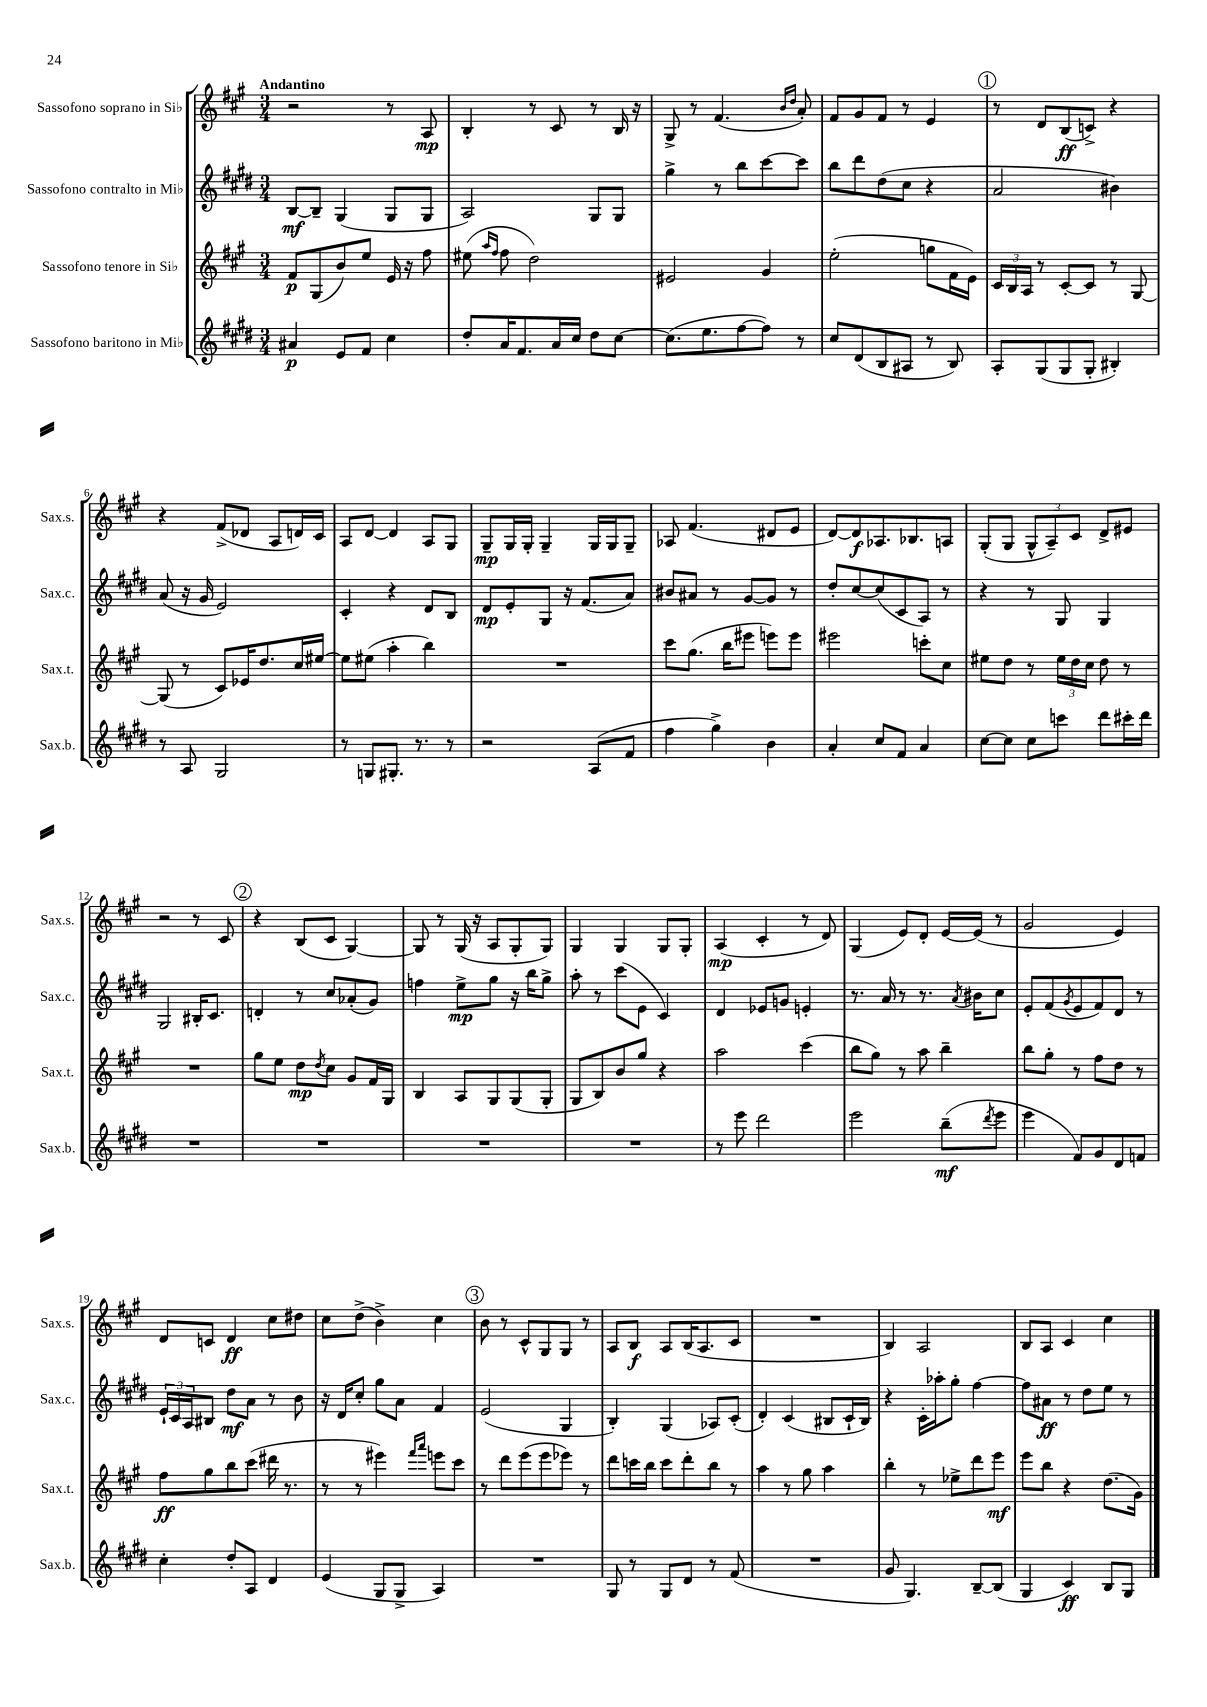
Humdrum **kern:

**kern	**kern	**kern	**kern
*staff4	*staff3	*staff2	*staff1
*clefG2	*clefG2	*clefG2	*clefG2
*k[f#c#g#d#]	*k[f#c#g#]	*k[f#c#g#d#]	*k[f#c#g#]
*M3/4	*M3/4	*M3/4	*M3/4
4a#	8f#	[8B	2r
.	(8G#	8B~]	.
8e	8b)	(4G#	.
8f#	8ee	.	.
4cc#	16e	8G#	8r
.	16r	.	.
.	8ff#	8G#	8A
=	=	=	=
8dd#'	(8ee#	2A)	4B'
.	16qqaa	.	.
.	16qqff#	.	.
16a	8ff#	.	.
8.f#	.	.	.
.	2dd)	.	8r
16a	.	.	8c#
16cc#	.	.	.
8dd#	.	8G#	8r
[8cc#	.	8G#	16B
.	.	.	16r
=	=	=	=
(8.cc#]	2e#	4gg#^	8G#^
.	.	.	8r
8.ee	.	.	.
.	.	8r	(4.f#
[8ff#	.	8bb	.
8ff#])	4g#	[8ccc#	.
.	.	.	16qqb
.	.	.	16qqdd
8r	.	8ccc#]	8a')
=	=	=	=
8cc#	(2ee'	8bb	8f#
(8d#	.	8ddd#	8g#
8B	.	(8dd#	8f#
8A#	.	8cc#	8r
8r	8gg	4r	4e
8B)	16f#	.	.
.	16e)	.	.
=	=	=	=
8A'	24c#	2a	8r
.	24B	.	.
.	24A	.	.
(8G#	8r	.	8d
8G#	[8c#'	.	(8B
8G#'	8c#]	.	8c^)
4B#')	8r	4b#)	4r
.	[8G#	.	.
=	=	=	=
8r	(8G#]	(8a	4r
8A	8r	16r	.
.	.	16g#	.
2G#	8c#)	2e)	(8f#^
.	16e-	.	8d-
.	8.dd	.	.
.	.	.	8A
.	16cc#	.	16d)
.	[16ee#	.	16c#
=	=	=	=
8r	8ee#]	4c#'	8A
8G	(8ee#	.	[8d
8.G#'	4aa'	4r	4d]
8.r	.	.	.
.	4bb)	8d#	8A
8r	.	8B	8G#
=	=	=	=
2r	2.r	8d#	8G#~
.	.	8e'	16G#
.	.	.	16G#'
.	.	8G#	4G#~
.	.	16r	.
.	.	(8.f#	.
(8A	.	.	16G#
.	.	.	16G#
8f#	.	8a)	8G#~
=	=	=	=
4ff#	8ccc#	8b#	8A-
.	(8.gg#	8a#	(4.f#
4gg#^)	.	8r	.
.	16bb	.	.
.	8eee#	[8g#	.
4b	8eee)	8g#]	8d#
.	8eee	8r	8e
=	=	=	=
4a'	2eee#	8dd#'	[8d)
.	.	[8cc#	8d]
8cc#	.	(8cc#]	8.A-
8f#	.	8c#	.
.	.	.	8.B-
4a	8ccc'	8A)	.
.	8cc#	8r	8A
=	=	=	=
[8cc#	8ee#	4r	(8G#'
8cc#]	8dd	.	8G#
8cc#	8r	8r	12G#^^
.	.	.	12A~)
8ccc	24ee#	8G#	.
.	24dd	.	12c#
.	24cc#	.	.
8ddd#	8dd	4G#	8d^
16ccc#'	8r	.	8e#
16ddd#	.	.	.
=	=	=	=
2.r	2.r	2G#	2r
.	.	16B#'	8r
.	.	8.c#	.
.	.	.	8c#
=	=	=	=
2.r	8gg#	4d'	4r
.	8ee	.	.
.	8dd	8r	(8B
.	8qdd	.	.
.	8cc#	8cc#	8c#
.	8g#	(8a-'	[4G#)
.	16f#	8g#)	.
.	16G#	.	.
=	=	=	=
2.r	4B	4ff	8G#]
.	.	.	8r
.	8A	8ee^	(16G#
.	.	.	16r
.	8G#	8gg#	8A
.	(8G#	16r	8G#'
.	.	16bb	.
.	8G#'	8gg#^	8G#)
=	=	=	=
2.r	8G#	8aa'	4G#
.	8B)	8r	.
.	8b	(8ccc#	4G#
.	8gg#	8e	.
.	4r	4c#)	8G#
.	.	.	8G#'
=	=	=	=
8r	2aa	4d#	(4A
8eee	.	.	.
2ddd#	.	8e-	4c#'
.	.	8g	.
.	(4ccc#	4e'	8r
.	.	.	8d)
=	=	=	=
2eee	8bb	8.r	(4G#
.	8gg#)	.	.
.	.	16a	.
.	8r	8r	8e)
.	8aa	8.r	8d'
(8bb~	4bb~	.	[16e
.	.	8qa	.
.	.	16b#	(16e]
8qddd#	.	.	.
8eee	.	8cc#	8r
=	=	=	=
4eee	8bb	8e'	2g#
.	8gg#'	(8f#	.
.	.	8qg#	.
8f#)	8r	8e	.
8g#	8ff#	8f#)	.
8d#	8dd	8d#	4e)
8f	8r	8r	.
=	=	=	=
4cc#'	8ff#	24e`	8d
.	.	24c#	.
.	.	24A	.
.	8gg#	8B#	8c
8dd#'	8bb	8dd#	4d
8A	(8ccc#	8a	.
4d#	16ddd#	8r	8cc#
.	8.r	.	.
.	.	8b	8dd#
=	=	=	=
(4e	8r	16r	8cc#
.	.	16d#	.
.	8r	8cc#'	(8dd^
8G#	4eee#)	8gg#	4b^)
8G#^	.	8a	.
.	16qqfff#	.	.
.	16qqaaa	.	.
4A)	8eee	4f#	4cc#
.	8ccc#	.	.
=	=	=	=
2.r	8r	(2e	8b
.	8ddd	.	8r
.	(8eee	.	8c#^^
.	8eee	.	8G#
.	8eee-)	4G#	8G#
.	8r	.	8r
=	=	=	=
8G#	8ddd	4B')	8A
8r	16ccc	.	8B
.	16bb	.	.
8G#	8ccc	(4G#	8A
8d#	8ddd'	.	(16B
.	.	.	8.A
8r	8bb	8A-)	.
(8f#	8r	(8c#'	8c#
=	=	=	=
2.r	4aa	4d#')	2.r
.	8r	(4c#	.
.	8gg#	.	.
.	4aa	8B#	.
.	.	16c#`	.
.	.	16B#)	.
=	=	=	=
8g#	4bb'	4r	4B)
4.G#)	.	.	.
.	8r	16c#'	2A
.	.	16aa-'	.
.	8ee-^	8gg#'	.
[8B~	8ddd	[4ff#	.
(8B]	8eee	.	.
=	=	=	=
4G#	8eee	8ff#]	8B
.	8bb	8a#	8A
4c#)	4r	8r	4c#
.	.	8dd#	.
8B	(8.dd	8ee	4cc#
8G#	.	8r	.
.	16g#)	.	.
==	==	==	==
*-	*-	*-	*-
